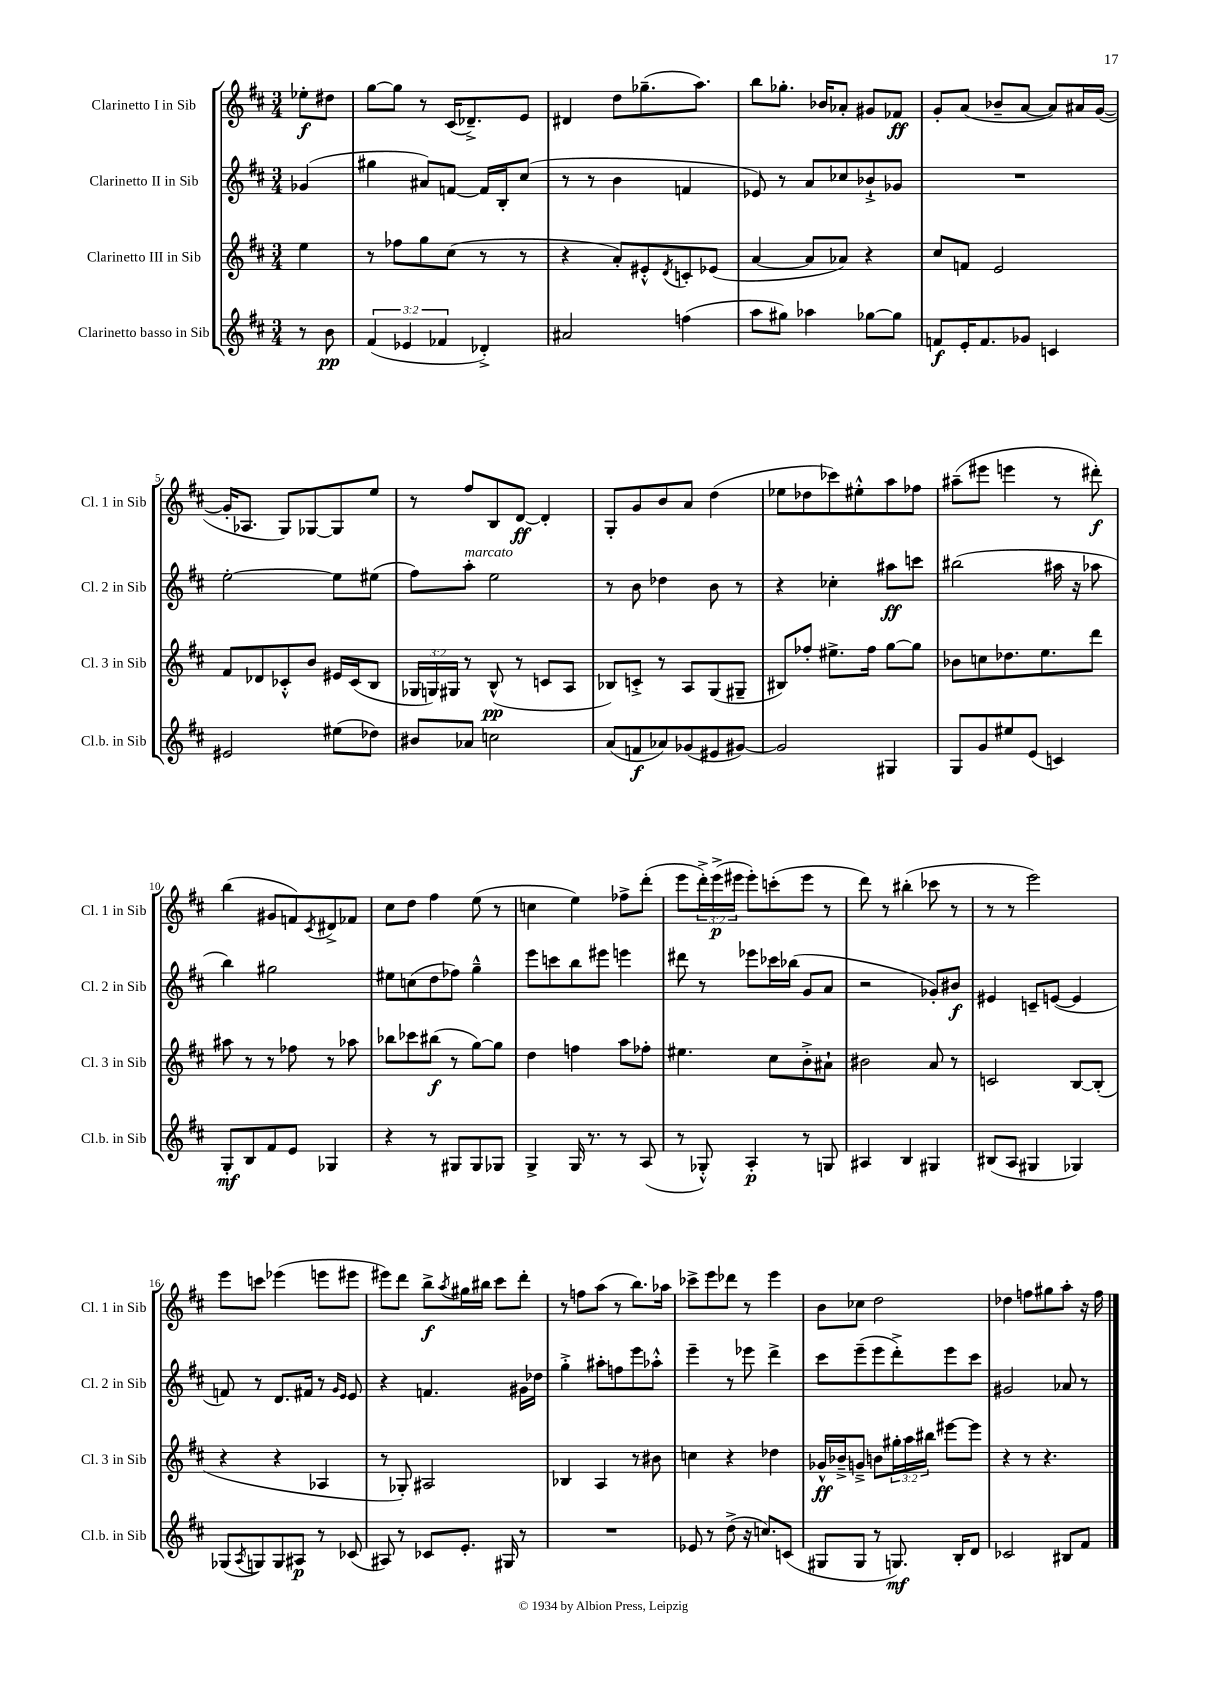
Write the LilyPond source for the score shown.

<<
\new StaffGroup <<
\new Staff = "s0" \with { instrumentName = "Clarinetto I in Sib" shortInstrumentName = "Cl. 1 in Sib" } {
    \clef treble \key d \major \numericTimeSignature \time 3/4 \override Staff.TupletNumber.text = #tuplet-number::calc-fraction-text \partial 4
    ees''8-.\f dis''8 |
    g''8~ g''8 r8 cis'16( des'8.--->) e'8 |
    dis'4 d''8 ges''8.--( a''8.) |
    b''8 ges''8.-. bes'16 aes'8-. gis'8 fes'8\ff |
    g'8-. a'8( bes'8-- a'8~ a'8) ais'16 g'16~( |
    g'16-. aes8. g8) ges8~ ges8 e''8 |
    r8 fis''8 b8 d'8~\ff d'4-. |
    g8-. g'8 b'8 a'8 d''4( |
    ees''8 des''8 ces'''8) eis''8-.-^ a''8 fes''8 |
    ais''8--( eis'''8 e'''4 r8 dis'''8-.\f) |
    b''4( gis'8 f'8) \acciaccatura { cis'8 } dis'8-> fes'8 |
    cis''8 d''8 fis''4 e''8( r8 |
    c''4 e''4) fes''8-> d'''8-.( |
    e'''8 \tuplet 3/2 { d'''16-.->) e'''16->\p( eis'''16 } eis'''8-.) c'''8-.( eis'''8 r8 |
    d'''8) r8 bis''4-.( ces'''8 r8 |
    r8 r8 e'''2) |
    e'''8 c'''8 ees'''4( e'''8 eis'''8 |
    eis'''8) d'''8 b''8->\f \acciaccatura { a''8 } gis''16 bis''16 cis'''8 d'''8-. |
    r8 f''8 a''8( r8 b''8.) aes''16 |
    ces'''8-> e'''8 des'''8 r8 e'''4 |
    b'8 ces''8 d''2 |
    des''4 f''8 gis''8 a''8-. r16 f''16 \bar "|." |
}
\new Staff = "s1" \with { instrumentName = "Clarinetto II in Sib" shortInstrumentName = "Cl. 2 in Sib" } {
    \clef treble \key d \major \numericTimeSignature \time 3/4 \partial 4
    ges'4( |
    gis''4 ais'8) f'8~ f'16 b16-. cis''8( |
    r8 r8 b'4 f'4 |
    ees'8) r8 a'8 ces''8 bes'8-!-> ges'8 |
    R2. |
    e''2~-. e''8 eis''8( |
    fis''8) a''8-.^\markup { \italic "marcato" } e''2 |
    r8 b'8 des''4 b'8 r8 |
    r4 ces''4-. ais''8\ff c'''8 |
    bis''2( ais''16 r16 aes''8 |
    b''4) gis''2 |
    eis''8 c''8( d''8 fes''8) g''4---^ |
    e'''8 c'''8 b''8 eis'''8 e'''4 |
    dis'''8 r8 ees'''8 ces'''16 bes''16( g'8 a'8 |
    r2 ges'8-.) bis'8\f |
    eis'4 c'8-- e'8~( e'4 |
    f'8) r8 d'8. fis'16 r8 \grace { g'16 e'16 } e'8 |
    r4 f'4. gis'16 des''16 |
    g''4-.-> ais''8-. f''8 e'''8 aes''8-.-^ |
    e'''4-- r8 ees'''8 d'''4-> |
    cis'''8 e'''8--( e'''8 d'''8-.->) e'''8 cis'''8 |
    gis'2 aes'8 r8 \bar "|." |
}
\new Staff = "s2" \with { instrumentName = "Clarinetto III in Sib" shortInstrumentName = "Cl. 3 in Sib" } {
    \clef treble \key d \major \numericTimeSignature \time 3/4 \override Staff.TupletNumber.text = #tuplet-number::calc-fraction-text \partial 4
    e''4 |
    r8 fes''8 g''8 cis''8( r8 r8 |
    r4 a'8-.) eis'8-.-^ \acciaccatura { d'8 } c'8-. ees'8( |
    a'4~ a'8 aes'8) r4 |
    cis''8 f'8 e'2 |
    fis'8 des'8 ces'8-.-^ b'8 eis'16 ces'16( b8 |
    \tuplet 3/2 { ges16 g16) gis16 } r8 b8-^\pp( r8 c'8 a8 |
    bes8) c'8-.-> r8 a8 g8( gis8-- |
    bis8) fes''8-. eis''8.-> fes''16 g''8~ g''8 |
    bes'8 c''8 des''8. e''8. d'''8 |
    ais''8 r8 r8 fes''8 r8 aes''8 |
    bes''8 ces'''8 bis''8\f( r8 g''8~) g''8 |
    d''4 f''4 a''8 fes''8-. |
    eis''4. cis''8 b'8-.-> ais'8-! |
    bis'2 a'8 r8 |
    c'2 b8~ b8-.( |
    r4 r4 aes4 |
    r8 ges8-.) ais2 |
    bes4 a4 r8 bis'8 |
    c''4 r4 des''4 |
    ges'16-^\ff bes'16---> g'8---> b'8 \tuplet 3/2 { gis''16-. a''16 bis''16 } eis'''8~ eis'''8 |
    r4 r8 r4. \bar "|." |
}
\new Staff = "s3" \with { instrumentName = "Clarinetto basso in Sib" shortInstrumentName = "Cl.b. in Sib" } {
    \clef treble \key d \major \numericTimeSignature \time 3/4 \override Staff.TupletNumber.text = #tuplet-number::calc-fraction-text \partial 4
    r8 b'8\pp |
    \tuplet 3/2 { fis'4( ees'4 fes'4 } des'4-.->) |
    ais'2 f''4( |
    a''8 gis''8) aes''4 ges''8~ ges''8 |
    f'8\f e'16-. f'8. ges'8 c'4 |
    eis'2 eis''8( des''8) |
    bis'8 aes'8 c''2 |
    a'8( f'8\f aes'8) ges'8( eis'8 gis'8~) |
    gis'2 gis4 |
    g8 g'8 eis''8 e'8( c'4) |
    g8-.\mf b8 fis'8 e'8 ges4 |
    r4 r8 gis8 gis8 ges8 |
    g4-> g16 r8. r8 a8( |
    r8 ges8-.-^) a4-.\p r8 g8 |
    ais4 b4 gis4 |
    bis8( a8 gis4 ges4) |
    ges8( \acciaccatura { a8 } g8) g8 ais8\p r8 ces'8( |
    ais8) r8 ces'8 e'8.-. gis16 r8 |
    R2. |
    ees'8 r8 d''8->( r16 c''8.) c'8( |
    gis8 gis8 r8 g8.\mf) b16-. d'8 |
    ces'2 bis8 fis'8 \bar "|." |
}
>>
>>
